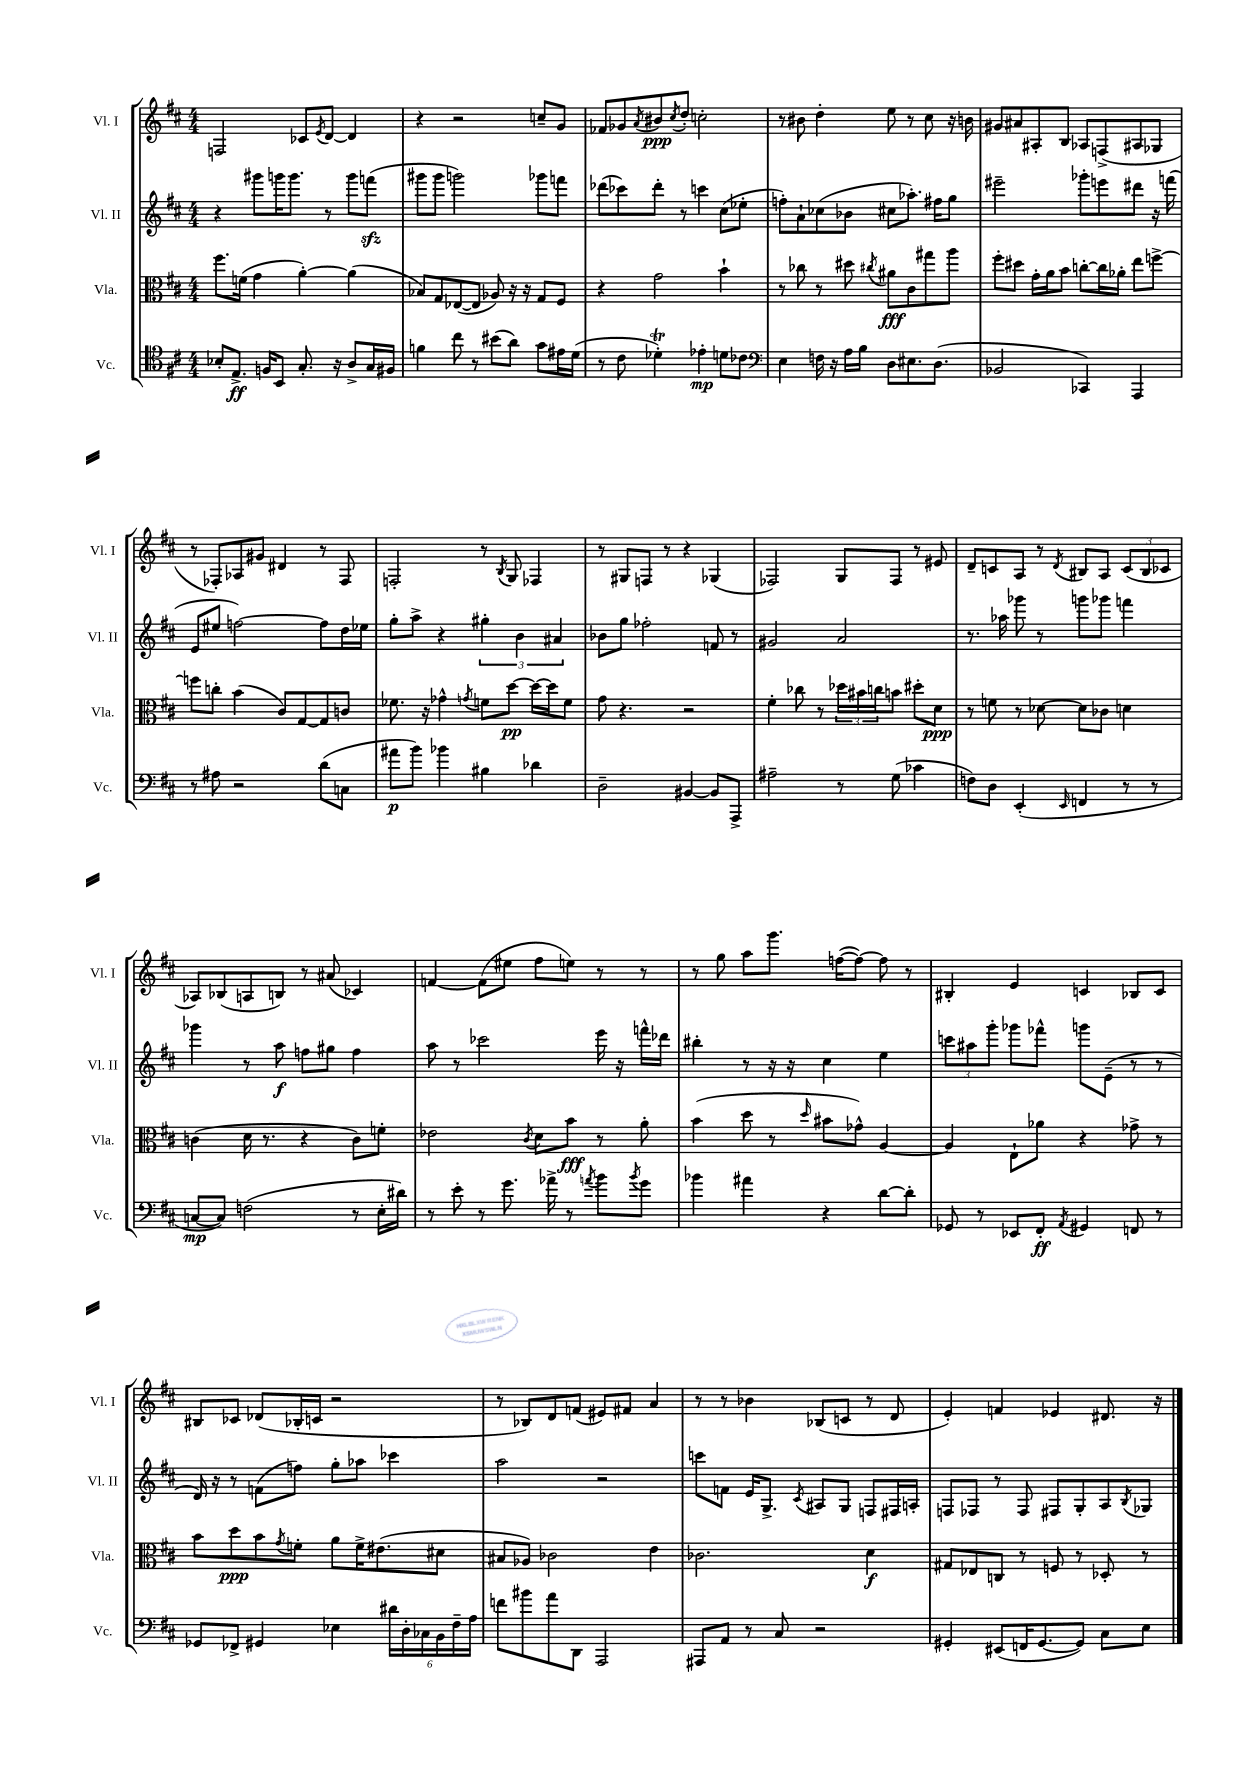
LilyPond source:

<<
\new StaffGroup <<
\new Staff = "s0" \with { instrumentName = "Vl. I" shortInstrumentName = "Vl. I" } {
    \clef treble \key d \major \numericTimeSignature \time 4/4
    f2 ces'8 \acciaccatura { e'8 } d'8~ d'4 |
    r4 r2 c''8-- g'8 |
    fes'8 ges'8 \acciaccatura { a'8 } bis'8\ppp \acciaccatura { cis''8 } d''8-. c''2-. |
    r8 bis'8 d''4-. e''8 r8 cis''8 r16 b'16 |
    gis'8 ais'8 ais8-. b8 aes8 f8->( ais8 ges8 |
    r8 fes8-.) aes8 gis'8 dis'4 r8 fes8 |
    f2-. r8 \acciaccatura { b8 } g8 fes4 |
    r8 gis8 f8 r8 r4 ges4( |
    fes2) g8 fes8 r8 eis'8 |
    d'8-- c'8 a8 r8 \acciaccatura { d'8 } bis8 a8 \tuplet 3/2 { c'8( bis8 ces'8 } |
    aes8) bes8( a8 b8) r8 ais'8( ces'4) |
    f'4~ f'8( eis''8 fis''8 e''8) r8 r8 |
    r8 g''8 a''8 g'''8. f''16~( f''8~) f''8 r8 |
    bis4-. e'4 c'4 bes8 c'8 |
    bis8 ces'8 des'8( bes16-. c'16 r2 |
    r8 bes8) d'8 f'8( eis'8) fis'8 a'4 |
    r8 r8 bes'4 bes8( c'8 r8 d'8 |
    e'4-.) f'4 ees'4 dis'8. r16 \bar "|." |
}
\new Staff = "s1" \with { instrumentName = "Vl. II" shortInstrumentName = "Vl. II" } {
    \clef treble \key d \major \numericTimeSignature \time 4/4
    r4 gis'''8 g'''16 g'''8. r8 g'''8 f'''8\sfz( |
    gis'''8 gis'''8 g'''2) ges'''8 f'''8 |
    des'''8( ces'''8) des'''8-. r8 c'''4 cis''8( ees''8-. |
    f''8-.) a'8-! ces''8( bes'8 cis''8 aes''8.-.) fis''16 g''8 |
    eis'''2-- ges'''8-. e'''8 dis'''8 r16 f'''16( |
    e'8 eis''8 f''2~) f''8 d''16 ees''16 |
    g''8-. a''8-> r4 \tuplet 3/2 { gis''4-. b'4 ais'4 } |
    bes'8 g''8 fes''2-. f'8 r8 |
    gis'2 a'2 |
    r8. aes''16 ges'''8 r8 g'''8 ges'''8 f'''4 |
    ges'''4 r8 a''8\f f''8 gis''8 f''4 |
    a''8 r8 ces'''2 e'''16 r16 f'''16-^ des'''16 |
    bis''4-. r8 r16 r16 cis''4 e''4 |
    \tuplet 3/2 { c'''8 ais''8 g'''8-. } ges'''8 fes'''8-^ g'''8 e'8--( r8 r8 |
    d'16) r16 r8 f'8( f''8) g''8-. aes''8 ces'''4 |
    a''2 r2 |
    c'''8 f'8 e'16 g8.-> \acciaccatura { cis'8 } ais8 g8 f8 fis16 a16-. |
    f8 fes8 r8 fes8 fis8 g8-. a8 \acciaccatura { b8 } ges8 \bar "|." |
}
\new Staff = "s2" \with { instrumentName = "Vla." shortInstrumentName = "Vla." } {
    \clef alto \key d \major \numericTimeSignature \time 4/4
    fis''8. f'16( g'4 a'4~-.) a'4( |
    bes8) g8 ees8~( ees8 aes8) r16 r16 g8 fis8 |
    r4 g'2 b'4-! |
    r8 ces''8 r8 dis''8 \acciaccatura { cis''8 } ais'8\fff cis'8 gis''8 a''8 |
    fis''8-. dis''8 g'16-. a'16 b'8 c''8~-. c''16 aes'16-. e''8 f''8~-> |
    f''8 c''8-. b'4( cis'8) g8~ g8 c'8 |
    fes'8. r16 ges'4-^ \acciaccatura { g'8 } f'8 d''8~\pp d''16~ d''16 f'8 |
    g'8 r4. r2 |
    fis'4-. ces''8 r8 \tuplet 3/2 { des''16 bis'16 c''16 } b'8 dis''8-. d'8\ppp |
    r8 f'8 r8 des'8~ des'8 ces'8 d'4 |
    c'4( d'16 r8. r4 c'8) f'8-. |
    ees'2 \acciaccatura { cis'8 } d'8 b'8\fff r8 a'8-. |
    b'4( d''8 r8 \grace { d''16 } bis'8 ges'8-^) a4~ |
    a4 e8-! aes'8 r4 ges'8-> r8 |
    b'8 d''8\ppp b'8 \acciaccatura { g'8 } f'8-. a'8 f'16-> eis'8.( dis'8 |
    bis8 aes8) ces'2 e'4 |
    ces'2. d'4\f |
    gis8 ees8 c8 r8 f8 r8 des8-. r8 \bar "|." |
}
\new Staff = "s3" \with { instrumentName = "Vc." shortInstrumentName = "Vc." } {
    \clef tenor \key d \major \numericTimeSignature \time 4/4
    bes8-. e8.->\ff f16 b,8 g8.-. r16 a8-> g16 fis16 |
    f'4 cis''8 r8 bis'8( a'8) g'8 eis'16 d'16( |
    r8 cis'8 des'4-.\trill) ees'4-.\mp d'8 ces'8 |
    \clef bass e4 f16 r16 a16 b16 d8 eis8. d8.( |
    bes,2 ces,4) a,,4 |
    r8 ais8 r2 d'8( c8 |
    ais'8\p b'8) bes'4 bis4 des'4 |
    d2-- bis,4~ bis,8 a,,8-> |
    ais2-- r8 g8( ces'4 |
    f8) d8 e,4-.( \grace { e,16 } f,4 r8 r8 |
    c8~\mp c8) f2( r8 e16-. dis'16) |
    r8 e'8-. r8 g'8. aes'16-> r8 \acciaccatura { a'8 } b'8 \acciaccatura { b'8 } g'8 |
    bes'4 ais'4 r4 d'8~ d'8-. |
    ges,8 r8 ees,8 fis,8-.\ff \acciaccatura { a,8 } gis,4 f,8 r8 |
    ges,8 fes,8-> gis,4 ees4 \tuplet 6/4 { dis'16 d16-. ces16 b,16 fis16-- a16 } |
    f'8 bis'8 a'8 d,8 a,,2 |
    ais,,8 a,8 r8 cis8 r2 |
    gis,4-. eis,8( f,16 gis,8.~ gis,8) cis8 e8 \bar "|." |
}
>>
>>
\layout { \context { \Score \remove "Bar_number_engraver" } }
